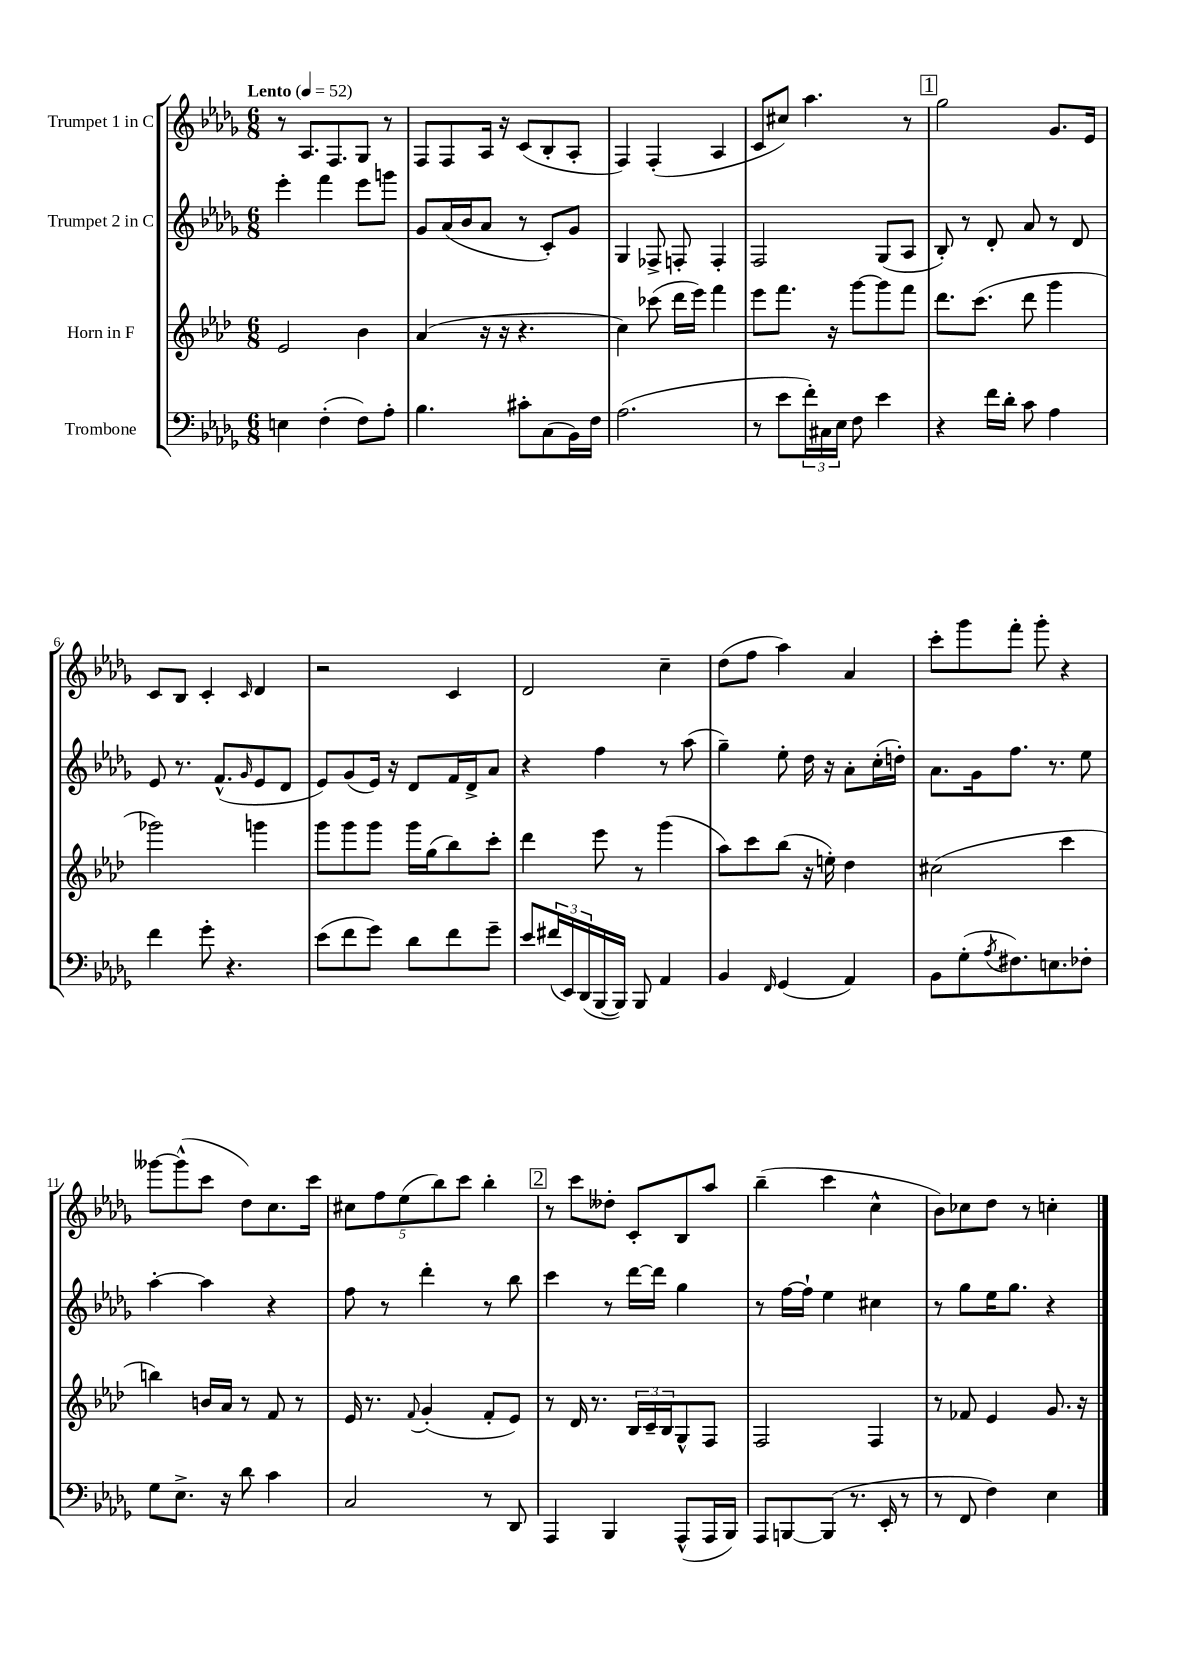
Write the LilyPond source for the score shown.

<<
\new StaffGroup <<
\new Staff = "s0" \with { instrumentName = "Trumpet 1 in C" } {
    \clef treble \key des \major \numericTimeSignature \time 6/8 \tempo "Lento" 4 = 52
    r8 aes8. f8. ges8 r8 |
    f8 f8 aes16 r16 c'8( bes8-. aes8-. |
    f4) f4-.( aes4 |
    c'8 cis''8) aes''4. r8 |
    \mark \markup { \box "1" } ges''2 ges'8. ees'16 |
    c'8 bes8 c'4-. \grace { c'16 } des'4 |
    r2 c'4 |
    des'2 c''4-- |
    des''8( f''8 aes''4) aes'4 |
    c'''8-. ges'''8 f'''8-. ges'''8-. r4 |
    geses'''8~ geses'''8-^( c'''8 des''8) c''8. c'''16 |
    \tuplet 5/4 { cis''8 f''8 ees''8( bes''8) c'''8 } bes''4-. |
    \mark \markup { \box "2" } r8 c'''8 deses''8-. c'8-. bes8 aes''8 |
    bes''4--( c'''4 c''4-^ |
    bes'8) ces''8 des''8 r8 c''4-. \bar "|." |
}
\new Staff = "s1" \with { instrumentName = "Trumpet 2 in C" } {
    \clef treble \key des \major \numericTimeSignature \time 6/8
    ees'''4-. f'''4 ees'''8 g'''8 |
    ges'8 aes'16( bes'16 aes'8 r8 c'8-.) ges'8 |
    ges4 fes8-> f8-. f4-. |
    f2 ges8( aes8 |
    \mark \markup { \box "1" } bes8-.) r8 des'8-. aes'8 r8 des'8 |
    ees'8 r8. f'8.-^( \grace { ges'16 } ees'8 des'8 |
    ees'8) ges'8( ees'16) r16 des'8 f'16 des'16-> aes'8 |
    r4 f''4 r8 aes''8( |
    ges''4--) ees''8-. des''16 r16 aes'8-. c''16-.( d''16-.) |
    aes'8. ges'16 f''8. r8. ees''8 |
    aes''4~-. aes''4 r4 |
    f''8 r8 des'''4-. r8 bes''8 |
    \mark \markup { \box "2" } c'''4 r8 des'''16~ des'''16 ges''4 |
    r8 f''16~ f''16-! ees''4 cis''4 |
    r8 ges''8 ees''16 ges''8. r4 \bar "|." |
}
\new Staff = "s2" \with { instrumentName = "Horn in F" } {
    \clef treble \key aes \major \numericTimeSignature \time 6/8
    ees'2 bes'4 |
    aes'4( r16 r16 r4. |
    c''4) ces'''8( des'''16 ees'''16) f'''4 |
    ees'''8 f'''8. r16 g'''8~ g'''8 f'''8 |
    \mark \markup { \box "1" } des'''8. c'''8.( des'''8 g'''4 |
    ges'''2) g'''4 |
    g'''8 g'''8 g'''8 g'''16 g''16( bes''8) c'''8-. |
    des'''4 ees'''8 r8 g'''4( |
    aes''8) c'''8 bes''8( r16 e''16-.) des''4 |
    cis''2( c'''4 |
    b''4) b'16 aes'16 r8 f'8 r8 |
    ees'16 r8. \appoggiatura { f'8 } g'4-.( f'8-. ees'8) |
    \mark \markup { \box "2" } r8 des'16 r8. \tuplet 3/2 { bes16 c'16-- bes16 } g8-^ f8 |
    f2 f4 |
    r8 fes'8 ees'4 g'8. r16 \bar "|." |
}
\new Staff = "s3" \with { instrumentName = "Trombone" } {
    \clef bass \key des \major \numericTimeSignature \time 6/8
    e4 f4-.( f8) aes8-. |
    bes4. cis'8-. c8( bes,16) f16 |
    aes2.( |
    r8 ees'8 \tuplet 3/2 { f'16-.) cis16 ees16 } f8 ees'4 |
    \mark \markup { \box "1" } r4 f'16 des'16-. c'8 aes4 |
    f'4 ges'8-. r4. |
    ees'8( f'8 ges'8) des'8 f'8 ges'8-- |
    ees'8 \tuplet 3/2 { fis'16( ees,16) des,16( } bes,,16~ bes,,16) bes,,8 aes,4 |
    bes,4 \grace { f,16 } ges,4( aes,4) |
    bes,8 ges8-.( \acciaccatura { aes8 } fis8.) e8. fes8-. |
    ges8 ees8.-> r16 des'8 c'4 |
    c2 r8 des,8 |
    \mark \markup { \box "2" } aes,,4 bes,,4 aes,,8-^( aes,,16 bes,,16) |
    aes,,8 b,,8~ b,,8( r8. ees,16-. r8 |
    r8 f,8 f4) ees4 \bar "|." |
}
>>
>>
